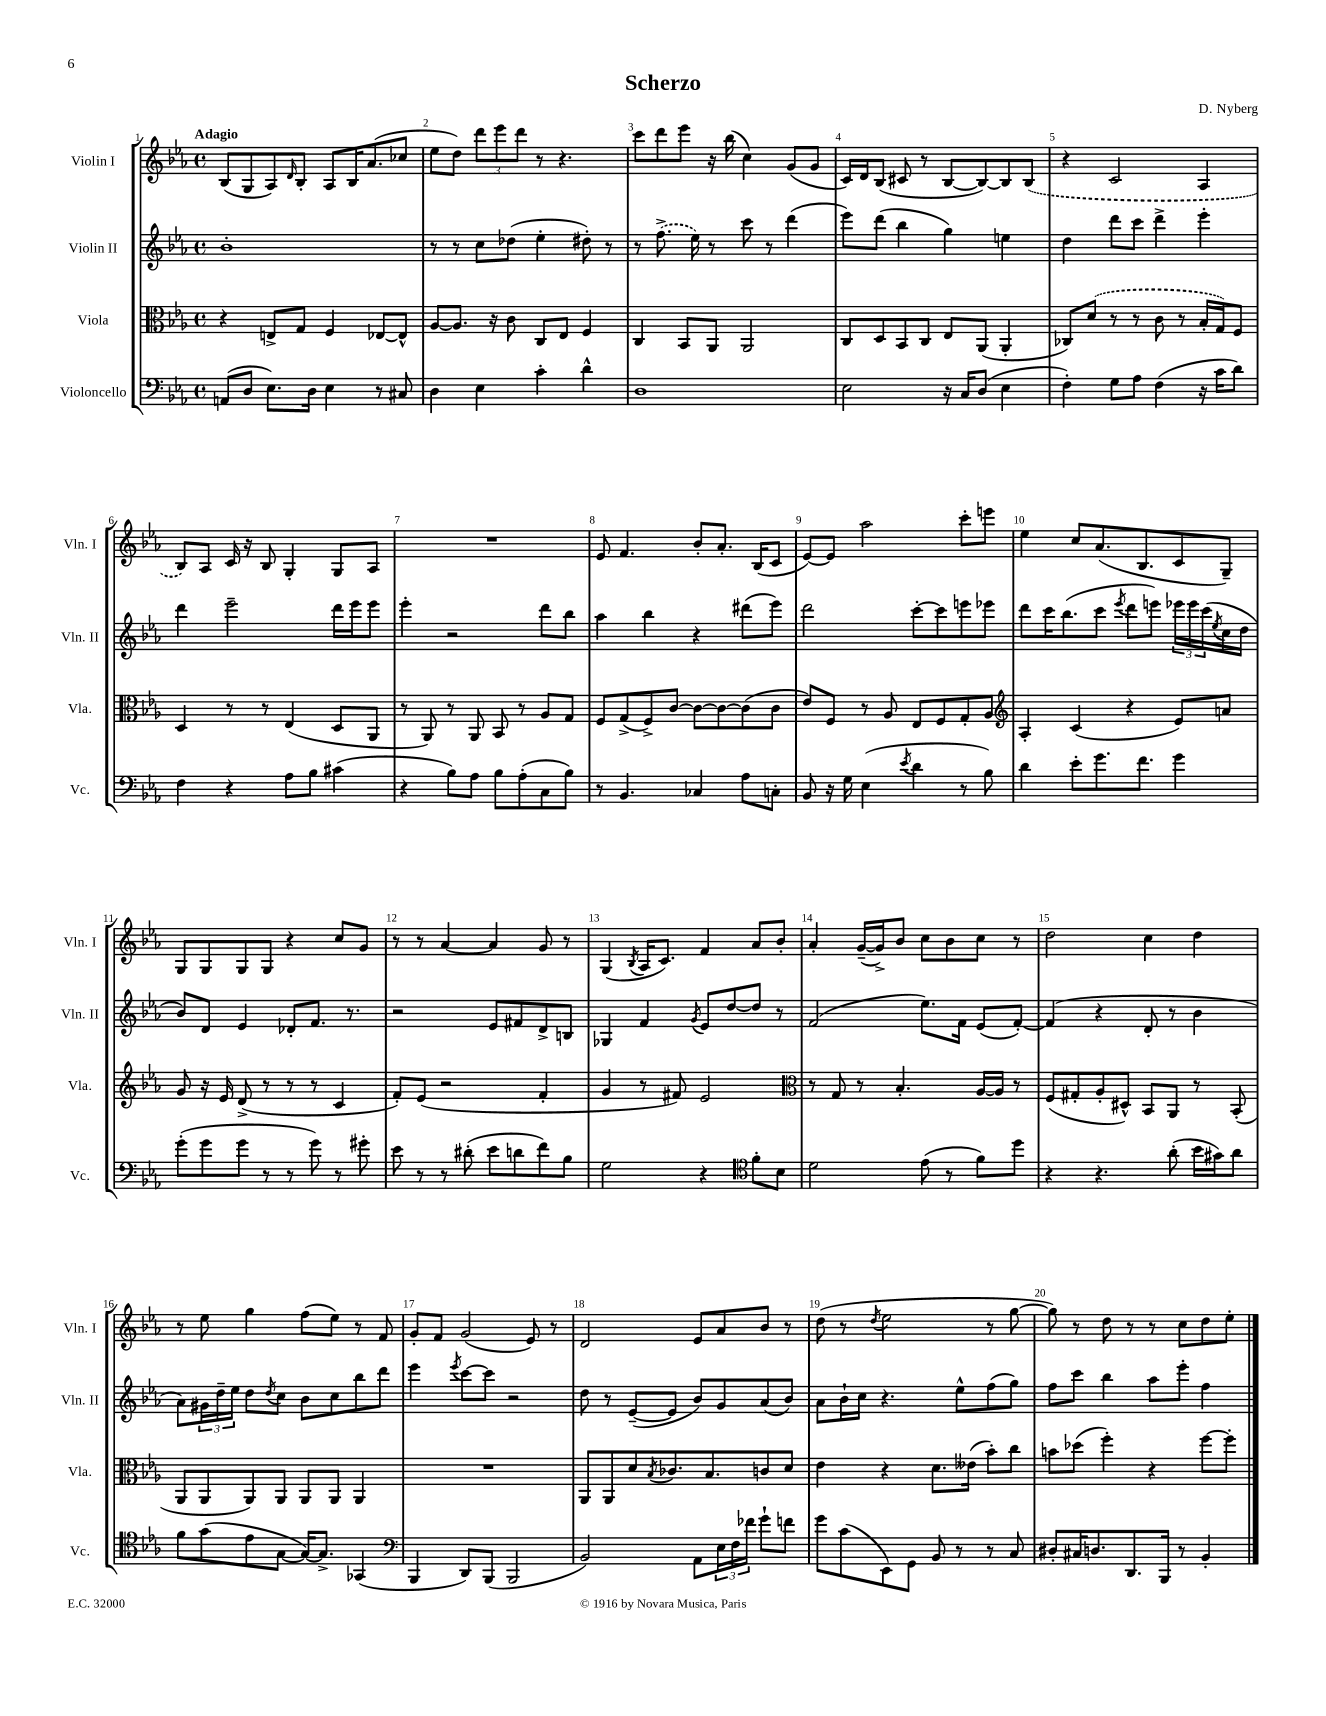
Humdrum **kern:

**kern	**kern	**kern	**kern
*part4	*part3	*part2	*part1
*staff4	*staff3	*staff2	*staff1
*I"Violoncello	*I"Viola	*I"Violin II	*I"Violin I
*I'Vc.	*I'Vla.	*I'Vln. II	*I'Vln. I
*clefF4	*clefC3	*clefG2	*clefG2
*k[b-e-a-]	*k[b-e-a-]	*k[b-e-a-]	*k[b-e-a-]
*M4/4	*M4/4	*M4/4	*M4/4
*met(c)	*met(c)	*met(c)	*met(c)
=1	=1	=1	=1
!	!	!	!LO:TX:a:B:t=Adagio
(8AAn/L	4r	1b-'	(8B-/L
8D/J	.	.	8G/
8.E-\L)	8En^/L	.	8A-/)
.	.	.	16qqd/
.	8G/J	.	8B-'/J
16D\Jk	.	.	.
4E-\	4F/	.	8A-/L
.	.	.	16B-/K
.	.	.	(8.a-/
8r	[8E-X/L	.	.
8C#X/	8E-^^/J]	.	8cc-X/J
=2	=2	=2	=2
4D\	[8A-/L	8r	8ee-\L
.	8.A-/J]	8r	8dd\J)
4E-\	.	8cc\L	12ddd\L
.	16r	.	.
.	.	.	12eee-\
.	8c\	(8dd-X\J	.
.	.	.	12ddd\J
4c'\	8C/L	4ee-'\	8r
.	8E-/J	.	4.r
4d^^\	4F/	8dd#X'\)	.
.	.	8r	.
=3	=3	=3	=3
1D	4C/	8r	8ccc\L
.	.	(8.ff^\	8ddd\
.	8BB-/L	.	8eee-\J
.	.	16ee-\)	.
.	8AA-/J	8r	16r
.	.	.	(16bb-\
.	2AA-/	8ccc\	4cc\)
.	.	8r	.
.	.	(4ddd\	(8g/L
.	.	.	8g/J
=4	=4	=4	=4
2E-\	8C/L	8eee-\L)	16c/LL)
.	.	.	16d/J
.	8D/	(8ddd\J	(8B-/J
.	8BB-/	4bb-\	8c#X/
.	8C/J	.	8r
16r	8E-/L	4gg\)	[8B-/L
16C/KL	.	.	.
(8D/J	(8AA-/J	.	8B-/_)
4E-\	4AA-'/	4een\	8B-/]
.	.	.	(8B-/J
=5	=5	=5	=5
4F'\)	8C-X/L)	4dd\	4r
.	(8d/J	.	.
8G\L	8r	8ddd\L	2c/
8A-\J	8r	8ccc\J	.
(4F\	8c\	4ddd^\	.
.	8r	.	.
16r	16B-'/LL	4eee-'\	4A-/
16c\KL	16G/J)	.	.
8d\J)	8F/J	.	.
!!LO:LB:g=z
=6	=6	=6	=6
4F\	4D/	4ddd\	8B-/L)
.	.	.	8A-/J
4r	8r	2eee-~\	16c/
.	.	.	16r
.	8r	.	8B-/
8A-\L	(4E-/	.	4G'/
8B-\J	.	.	.
(4c#X\	8D/L	16ddd\LL	8G/L
.	.	16eee-\J	.
.	8AA-/J	8eee-\J	8A-/J
=7	=7	=7	=7
4r	8r	4eee-'\	1r
.	8AA-/)	.	.
8B-\L)	8r	2r	.
8A-\J	8AA-/	.	.
8B-\L	8BB-/	.	.
(8A-'\	8r	.	.
8C\	8A-/L	8ddd\L	.
8B-\J)	8G/J	8bb-\J	.
=8	=8	=8	=8
8r	8F/L	4aa-\	8e-/
4.BB-/	(8G^/	.	4.f/
.	8F^/)	4bb-\	.
.	[8c/J	.	.
4C-X/	8c\L_	4r	8b-'/L
.	8c\_	.	8.a-'/J
8A-\L	(8c\]	(8ddd#X\L	.
.	.	.	(16B-/KL
8Cn'\J	8c\J	8eee-\J)	8c/J
=9	=9	=9	=9
8BB-/	8e-/L)	2ddd\	[8e-/L)
16r	8F/J	.	8e-/J]
16G\	.	.	.
(4E-\	8r	.	2aa-\
.	8A-/	.	.
8qe-/	.	.	.
4d\	8E-/L	[8ccc'\L	.
.	8F/	8ccc\]	.
8r	8G'/	8eeen\	8ccc'\L
8B-\)	8A-/J	8eee-X\J	8eeen\J
=10	=10	=10	=10
*	*clefG2	*	*
4d\	4A-'/	8ddd\L	4ee-\
.	.	16ccc\K	.
.	.	(8.bb-\	.
8e-'\L	(4c/	.	8cc/L
8.g\	.	8ccc\J	(8.a-/
.	.	8qeee-/	.
.	4r	8ddd\L	.
8.f\J	.	.	8.B-/
.	.	8eeen\J)	.
4g\	8e-/L)	24eee-X\LL	8c/
.	.	24eee-\	.
.	.	(24ccc\	.
.	.	8qee-/	.
.	8an/J	16cc\	8G~/J)
.	.	16dd\JJ	.
!!LO:LB:g=z
=11	=11	=11	=11
(8g'\L	8g/	8b-/L)	8G/L
8g\	16r	8d/J	8G/
.	16e-/	.	.
8g\J	(8d^/	4e-/	8G/
8r	8r	.	8G/J
8r	8r	8d-X'/L	4r
8g\)	8r	8.f/J	.
8r	4c/	.	8cc/L
.	.	8.r	.
8g#X'\	.	.	8g/J
=12	=12	=12	=12
8e-\	8f'/L)	2r	8r
8r	(8e-/J	.	8r
8r	2r	.	[4a-/
(8d#X'\	.	.	.
8e-\L	.	8e-/L	4a-/]
8dn\	.	8f#X/	.
8f\)	4f'/	8d^/	8g/
8B-\J	.	8Bn/J	8r
=13	=13	=13	=13
2G\	4g/	4G-X/	(4G/
.	.	.	8qB-/
.	8r	4f/	16A-/KL
.	.	.	8.c/J)
.	8f#X/)	.	.
.	.	8qg/	.
4r	2e-/	8e-/L	4f/
.	.	[8dd/	.
*clefC4	*	*	*
8f'\L	.	8dd/J]	8a-/L
8B-\J	.	8r	8b-'/J
=14	=14	=14	=14
*	*clefC3	*	*
2d\	8r	(2f/	4a-'/
.	8G/	.	.
.	8r	.	([16g~/LL
.	.	.	16g^/J])
.	4.B-'/	.	8b-/J
(8e-\	.	8.ee-\L)	8cc\L
8r	.	.	8b-\
.	.	16f\Jk	.
8f\L)	[16A-/LL	(8e-/L	8cc\J
.	16A-/JJ]	.	.
8dd\J	8r	[8f'/J)	8r
=15	=15	=15	=15
4r	(8F/L	(4f/]	2dd\
.	8G#X'/	.	.
4.r	8A-'/	4r	.
.	8D#X^^/J)	.	.
.	8BB-/L	8d'/	4cc\
(8a-'\	8AA-/J	8r	.
16b-\LL	8r	4b-\	4dd\
16g#X\J)	.	.	.
8a-\J	(8BB-'/	.	.
!!LO:LB:g=z
=16	=16	=16	=16
8f\L	8AA-/L	8a-\L)	8r
(8g\	8AA-/	24g#X\L	8ee-\
.	.	24dd~\	.
.	.	24ee-\JJ	.
8e-\	8AA-/)	8dd\L	4gg\
.	.	8qdd/	.
[8G\J	8AA-/J	8cc\J	.
16G/KL_)	8AA-/L	8b-\L	(8ff\L
8.G^/J]	.	.	.
.	8AA-/J	8cc\	8ee-\J)
(4GG-X/	4AA-/	8bb-\	8r
.	.	8ddd\J	8f/
=17	=17	=17	=17
*clefF4	*	*	*
4BBB-/	1r	4eee-\	8g'/L
.	.	.	8f/J
.	.	8qeee-/	.
8DD/L)	.	[8ccc\L	(2g/
(8BBB-/J	.	8ccc\J]	.
2BBB-/	.	2r	.
.	.	.	8e-/)
.	.	.	8r
=18	=18	=18	=18
2BB-/)	8AA-/L	8dd\	2d/
.	8AA-/	8r	.
.	8d/	([8e-~/L	.
.	8qB-/	.	.
.	8.c-X/	8e-/J]	.
8AA-\L	.	8b-/L)	8e-/L
.	8.B-/	.	.
24E-\L	.	8g/	8a-/
24F\	.	.	.
24f-X\JJ	.	.	.
8g`\L	8cn/	(8a-/	8b-/J
8fn\J	8d/J	8b-/J)	8r
=19	=19	=19	=19
8g\L	4e-\	8a-\L	(8dd\
(8c\	.	16b-`\L	8r
.	.	16cc\JJ	.
.	.	.	8qdd/
8EE-\)	4r	4.r	2ee-\
8GG\J	.	.	.
8BB-/	8.d\L	.	.
8r	.	8ee-^^\L	.
.	(16e--X\Jk	.	.
8r	8b-'\L)	(8ff\	8r
8C/	8cc\J	8gg\J)	[8gg\
=20	=20	=20	=20
8D#X'/L	8bn\L	8ff\L	8gg\])
16C#X/K	(8dd-X\J	8ccc\J	8r
8.Dn/	.	.	.
.	4ff'\)	4bb-\	8dd\
8.DD/	.	.	8r
.	4r	8aa-\L	8r
16BBB-/Jk	.	.	.
8r	.	8eee-'\J	8cc\L
4BB-'/	[8ff\L	4ff\	8dd\
.	8ff'\J]	.	8ee-'\J
==	==	==	==
*-	*-	*-	*-
